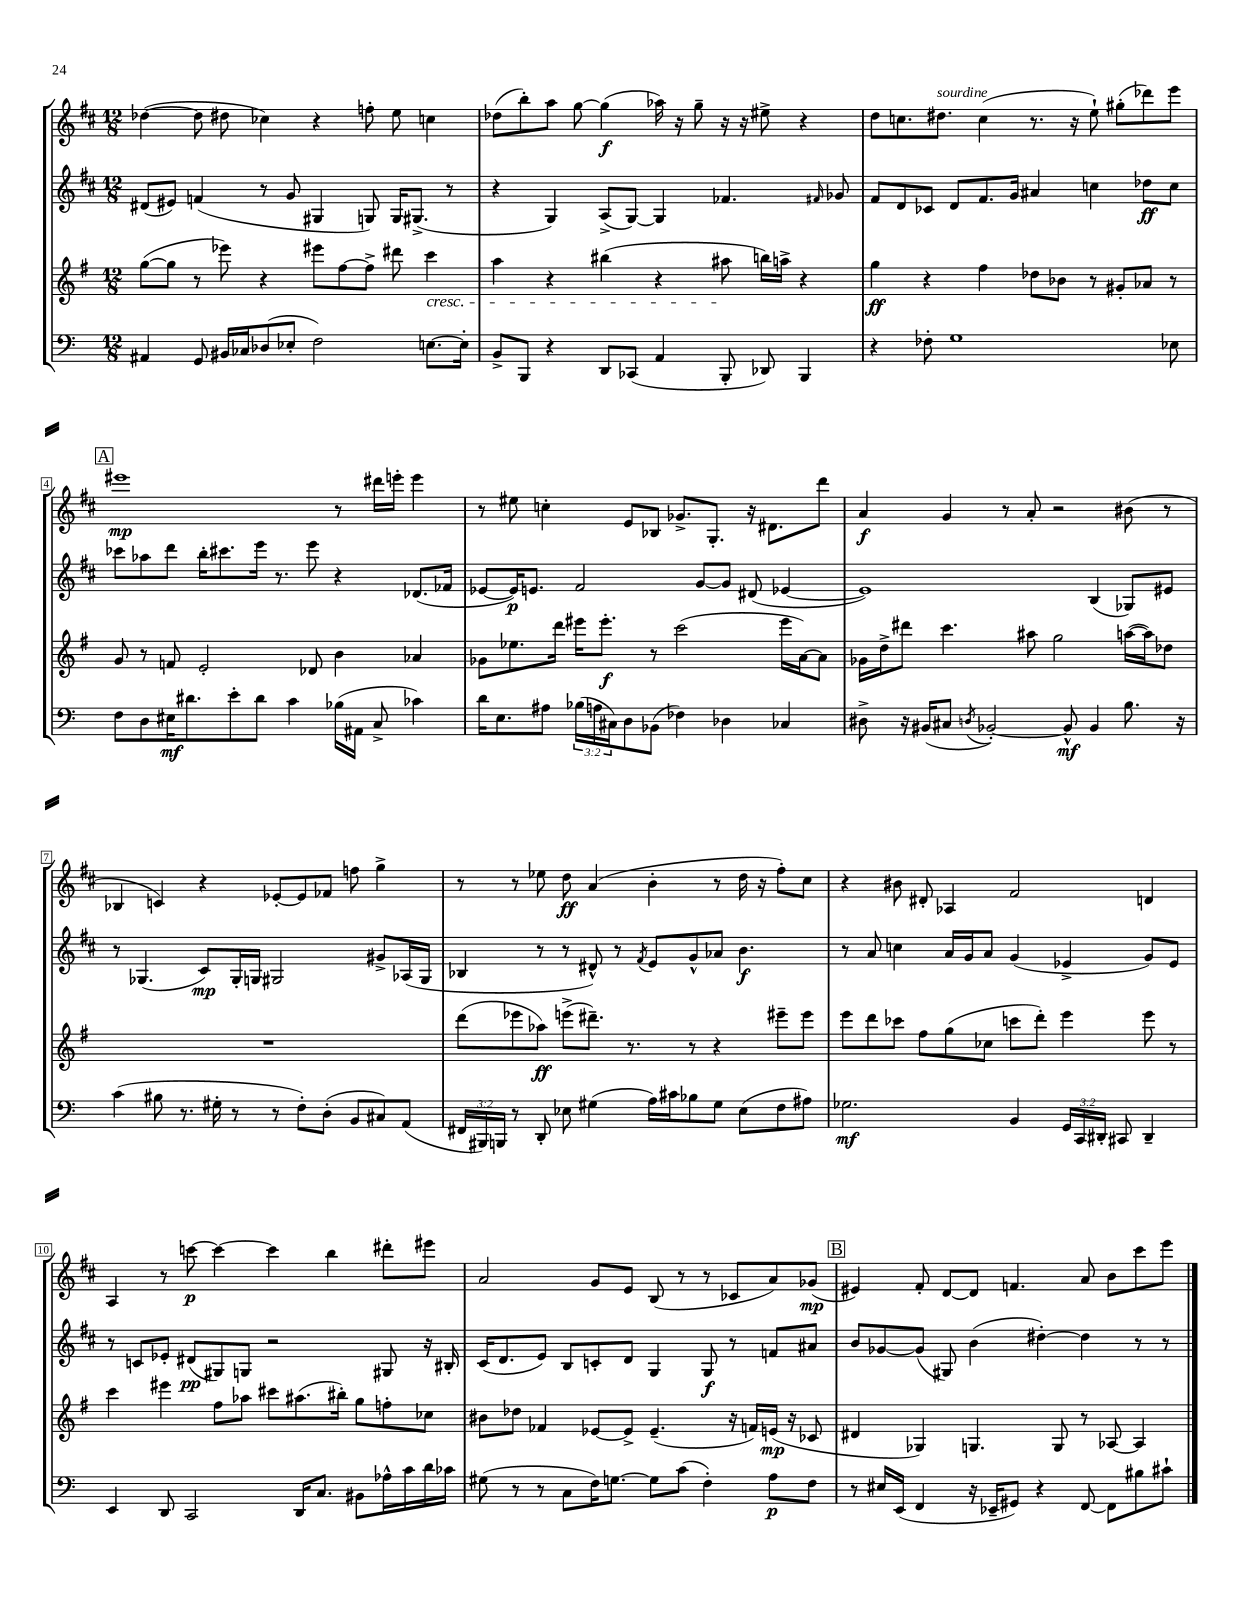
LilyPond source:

<<
\new StaffGroup <<
\new Staff = "s0" {
    \clef treble \key d \major \numericTimeSignature \time 12/8
    des''4~( des''8 dis''8 ces''4) r4 f''8-. e''8 c''4 |
    des''8( b''8-.) a''8 g''8~ g''4\f( aes''16) r16 g''8-- r16 r16 eis''8-> r4 |
    d''8 c''8. dis''8.^\markup { \italic "sourdine" } c''4( r8. r16 e''8-!) gis''8-.( des'''8) e'''8 |
    \mark \markup { \box "A" } eis'''1\mp r8 dis'''16 e'''16-. e'''4 |
    r8 eis''8 c''4-. e'8 bes8 ges'8.-> g8.-. r16 dis'8. d'''8 |
    a'4\f g'4 r8 a'8-. r2 bis'8( r8 |
    bes4 c'4) r4 ees'8~-. ees'8 fes'8 f''8 g''4-> |
    r8 r8 ees''8 d''8\ff a'4( b'4-. r8 d''16 r16 fis''8-.) cis''8 |
    r4 bis'8 dis'8-. aes4 fis'2 d'4 |
    a4 r8 c'''8~\p c'''4~ c'''4 b''4 dis'''8-. eis'''8 |
    a'2 g'8 e'8 b8( r8 r8 ces'8 a'8) ges'8\mp( |
    \mark \markup { \box "B" } eis'4) fis'8-. d'8~ d'8 f'4. a'8 b'8 cis'''8 e'''8 \bar "|." |
}
\new Staff = "s1" {
    \clef treble \key d \major \numericTimeSignature \time 12/8
    dis'8( eis'8) f'4( r8 g'8 gis4 g8) g16 gis8.->( r8 |
    r4 g4) a8->( g8~) g4 fes'4. \grace { fis'16 } ges'8 |
    fis'8 d'8 ces'8 d'8 fis'8. g'16 ais'4 c''4 des''8\ff c''8 |
    \mark \markup { \box "A" } ces'''8 aes''8 d'''8 b''16-. cis'''8. e'''16 r8. e'''8 r4 des'8.( fes'16 |
    ees'8~ ees'16\p) e'8. fis'2 g'8~ g'8 dis'8( ees'4~ |
    ees'1) b4( ges8) eis'8 |
    r8 ges4.( cis'8\mp) ges16-. g16 gis2 gis'8-> aes16( gis16 |
    bes4 r8 r8 dis'8-^) r8 \acciaccatura { fis'8 } e'8 g'8-^ aes'8 b'4.\f |
    r8 a'8 c''4 a'16 g'16 a'8 g'4( ees'4-> g'8) ees'8 |
    r8 c'8 ees'8-. dis'8\pp( gis8) g8 r2 gis8 r16 bis16-. |
    cis'16( d'8. e'8) b8 c'8-. d'8 g4 g8\f r8 f'8 ais'8 |
    \mark \markup { \box "B" } b'8 ges'8~ ges'8( gis8) b'4( dis''4~-.) dis''4 r8 r8 \bar "|." |
}
\new Staff = "s2" {
    \clef treble \key g \major \numericTimeSignature \time 12/8
    g''8~( g''8 r8 ees'''8) r4 eis'''8 fis''8~ fis''8-> dis'''8 c'''4\cresc |
    a''4 r4 bis''4( r4 ais''8\! b''16) a''16-> r4 |
    g''4\ff r4 fis''4 des''8 bes'8 r8 gis'8-. aes'8 r8 |
    \mark \markup { \box "A" } g'8 r8 f'8 e'2-. des'8 b'4 aes'4 |
    ges'8 ees''8. d'''16 eis'''16 eis'''8.-.\f r8 c'''2( eis'''16 a'16~) a'8 |
    ges'16 d''16-> dis'''8 c'''4. ais''8 g''2 a''16~( a''16) des''8 |
    R1. |
    d'''8( ees'''8 aes''8\ff) e'''8->( dis'''8.--) r8. r8 r4 eis'''8-- eis'''8 |
    e'''8 d'''8 ces'''8 fis''8 g''8( ces''8 c'''8 d'''8-.) e'''4 e'''8 r8 |
    c'''4 eis'''4 fis''8 aes''8 cis'''8 ais''8.( bis''16-.) g''8 f''8-. ces''8 |
    bis'8 des''8 fes'4 ees'8~ ees'8-> ees'4.--( r16 f'16) e'16\mp( r16 ces'8 |
    \mark \markup { \box "B" } dis'4 ges4) g4. g8 r8 aes8~ aes4 \bar "|." |
}
\new Staff = "s3" {
    \clef bass \key c \major \numericTimeSignature \time 12/8 \override Staff.TupletNumber.text = #tuplet-number::calc-fraction-text
    ais,4 g,8 bis,16 ces16 des8( ees8-. f2) e8.~ e16-. |
    b,8-> b,,8 r4 d,8 ces,8( a,4 b,,8-. des,8) b,,4 |
    r4 fes8-. g1 ees8 |
    \mark \markup { \box "A" } f8 d8 eis16\mf dis'8. e'8-. dis'8 c'4 bes16( ais,16 c8-> ces'4) |
    d'16 e8. ais8 \tuplet 3/2 { bes16( a16 cis16) } d8 bes,8( fes4) des4 ces4 |
    dis8-> r16 bis,16( cis8 \acciaccatura { d8 } bes,2~-.) bes,8-^\mf bes,4 b8. r16 |
    c'4( bis8 r8. gis16-. r8 r8 f8-.) d8-.( b,8 cis8) a,8( |
    \tuplet 3/2 { fis,16 bis,,16) b,,16 } r8 d,8-. ees8 gis4( a16) cis'16 bes8 gis8 ees8( f8 ais8) |
    ges2.\mf b,4 \tuplet 3/2 { g,16 c,16 dis,16-. } cis,8 dis,4-- |
    e,4 d,8 c,2 d,16 c8. bis,8 aes16-^ c'16 d'16 ces'16 |
    gis8( r8 r8 c8 f16) g8.~ g8 c'8( f4-.) a8\p f8 |
    \mark \markup { \box "B" } r8 eis16 e,16( f,4 r16 ees,16-- gis,8) r4 f,8~ f,8 bis8 cis'8-! \bar "|." |
}
>>
>>
\layout { \context { \Score \override BarNumber.stencil = #(make-stencil-boxer 0.1 0.3 ly:text-interface::print) } }
